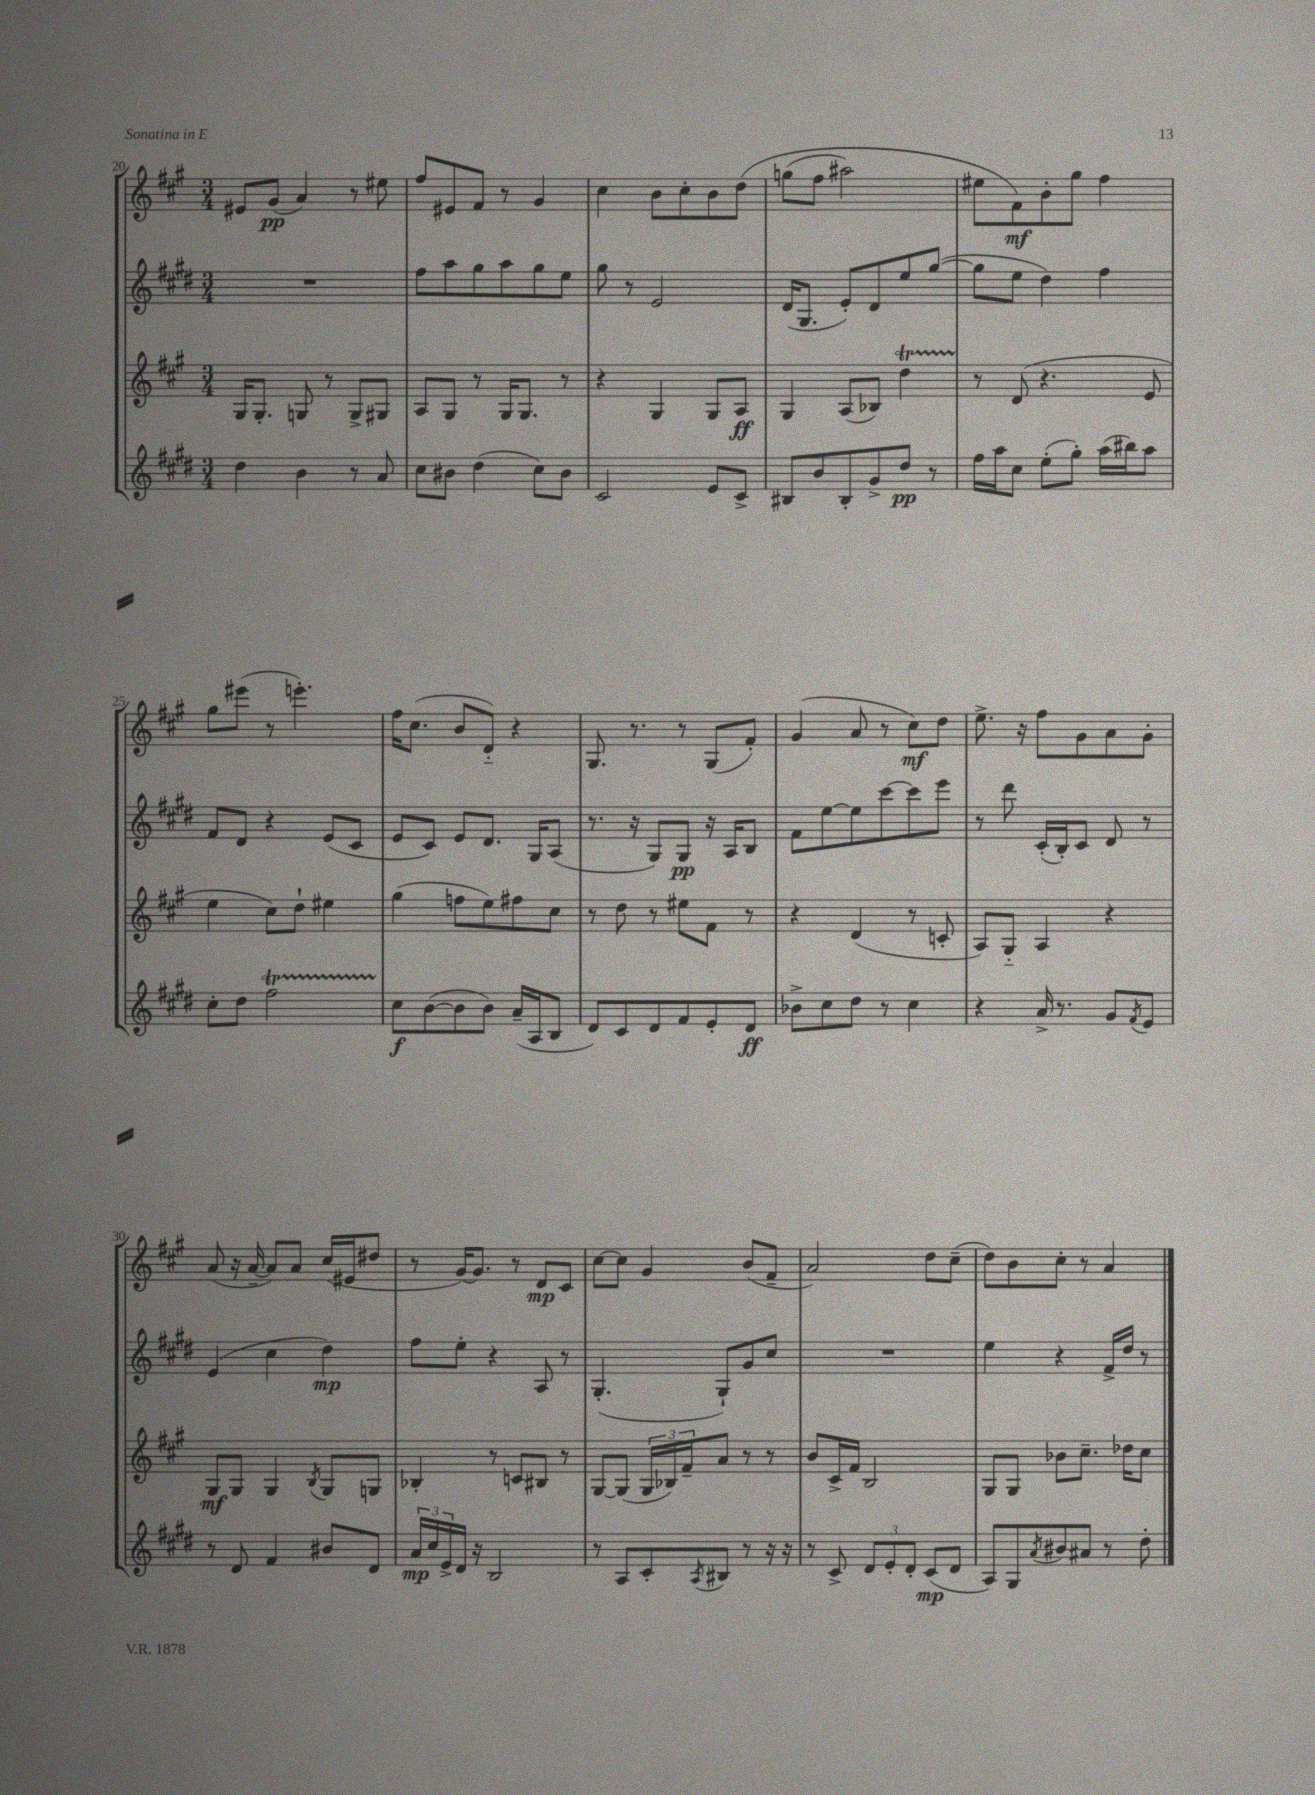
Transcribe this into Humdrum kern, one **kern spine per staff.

**kern	**kern	**kern	**kern
*staff4	*staff3	*staff2	*staff1
*clefG2	*clefG2	*clefG2	*clefG2
*k[f#c#g#d#]	*k[f#c#g#]	*k[f#c#g#d#]	*k[f#c#g#]
*M3/4	*M3/4	*M3/4	*M3/4
4dd#	16G#	2.r	8e#
.	8.G#'	.	.
.	.	.	(8g#
4b	8G	.	4a)
.	8r	.	.
8r	8G^	.	8r
8a	8G#	.	8ee#
=	=	=	=
8cc#	8A	8ff#	8ff#
8b#	8G#	8aa	8e#
(4dd#	8r	8gg#	8f#
.	16G#	8aa	8r
.	8.G#	.	.
8cc#)	.	8gg#	4g#
8b#	8r	8ee	.
=	=	=	=
2c#	4r	8gg#	4cc#
.	.	8r	.
.	4G#	2e	8b
.	.	.	8cc#'
8e	8G#	.	8b
8c#^	8A	.	&(8dd
=	=	=	=
8B#	4G#	(16d#	(8gg
.	.	8.G#	.
8b	.	.	8ff#
8B#'	(8A	8e')	2aa#)
8g#^	8B-)	8d#	.
8dd#	4dd	8ee	.
8r	.	([8gg#	.
=	=	=	=
16ff#	8r	8gg#]	8ee#
16aa	.	.	.
8cc#	(8d	8ee	8f#&)
(8ee'	4.r	4dd#)	8b'
8gg#')	.	.	8gg#
(16aa	.	4ff#	4ff#
16bb#)	.	.	.
8aa	8e	.	.
=	=	=	=
8cc#'	4ee	8f#	8gg#
8dd#	.	8d#	(8eee#
2ff#	8cc#)	4r	8r
.	8dd`	.	4.eee')
.	4ee#	(8e	.
.	.	8c#	.
=	=	=	=
8cc#	(4gg#	8e	16ff#
.	.	.	(8.cc#
([8b	.	8c#)	.
8b]	8ff	8e	8b
8b)	8ee)	8.d#	8d'~)
(16a~	8ff#	.	4r
16A	.	16G#	.
8B	8cc#	(8A	.
=	=	=	=
8d#)	8r	8.r	8.G#
8c#	8dd	.	.
.	.	16r	8.r
8d#	8r	8G#)	.
8f#	8ee#	8G#	8r
8e'	8f#	16r	(8G#
.	.	16A	.
8d#	8r	8B	8f#')
=	=	=	=
8b-^	4r	8f#	(4g#
8cc#	.	[8ee	.
8dd#	(4d	8ee]	8a
8r	.	[8ccc#	8r
4cc#	8r	8ccc#]	8cc#)
.	8c'	8eee	8dd
=	=	=	=
4r	8A)	8r	8.ee^
.	8G#'~	8ddd#	.
.	.	.	16r
16a^	4A	(16c#'	8ff#
8.r	.	16B')	.
.	.	8c#	8g#
8g#	4r	8d#	8a
8qf#	.	.	.
8e	.	8r	8g#'
=	=	=	=
8r	8G#	(4e	(8a
8d#	8G#	.	16r
.	.	.	[16a~
4f#	4G#	4cc#	8a])
.	.	.	8a
.	8qB	.	.
8b#	8G#	4dd#)	(16cc#
.	.	.	16e#
8d#	8G	.	8dd#
=	=	=	=
24a	4B-'	8ff#	8r
24cc#	.	.	.
24e^	.	.	.
16d#	.	8ee'	[16g#)
16r	.	.	8.g#]
2B	8r	4r	.
.	8c	.	8r
.	8B#	8A	8d
.	8r	8r	8c#
=	=	=	=
8r	[8G#	(4.G#'	[8cc#
8A	(8G#]	.	8cc#]
8c#'	24G#	.	4g#
.	24B-)	.	.
.	24f#~	.	.
8qA	.	.	.
8B#	8a	8G#`)	.
8r	8r	8g#	(8b
16r	8r	8cc#	8f#~
16r	.	.	.
=	=	=	=
8r	8b	2.r	2a)
8c#^	16c#^	.	.
.	16f#	.	.
12d#	2B	.	.
12e'	.	.	.
12d#'	.	.	.
(8c#	.	.	8dd
8d#	.	.	(8cc#~
=	=	=	=
8A)	8G#	4ee	8dd)
8G#	8G#	.	8b
8qa	.	.	.
8b#	8b-	4r	8cc#'
8a#	8.cc#~	.	8r
8r	.	16f#^	4a
.	16dd-	16dd#	.
8dd#'	8cc#	8r	.
==	==	==	==
*-	*-	*-	*-
